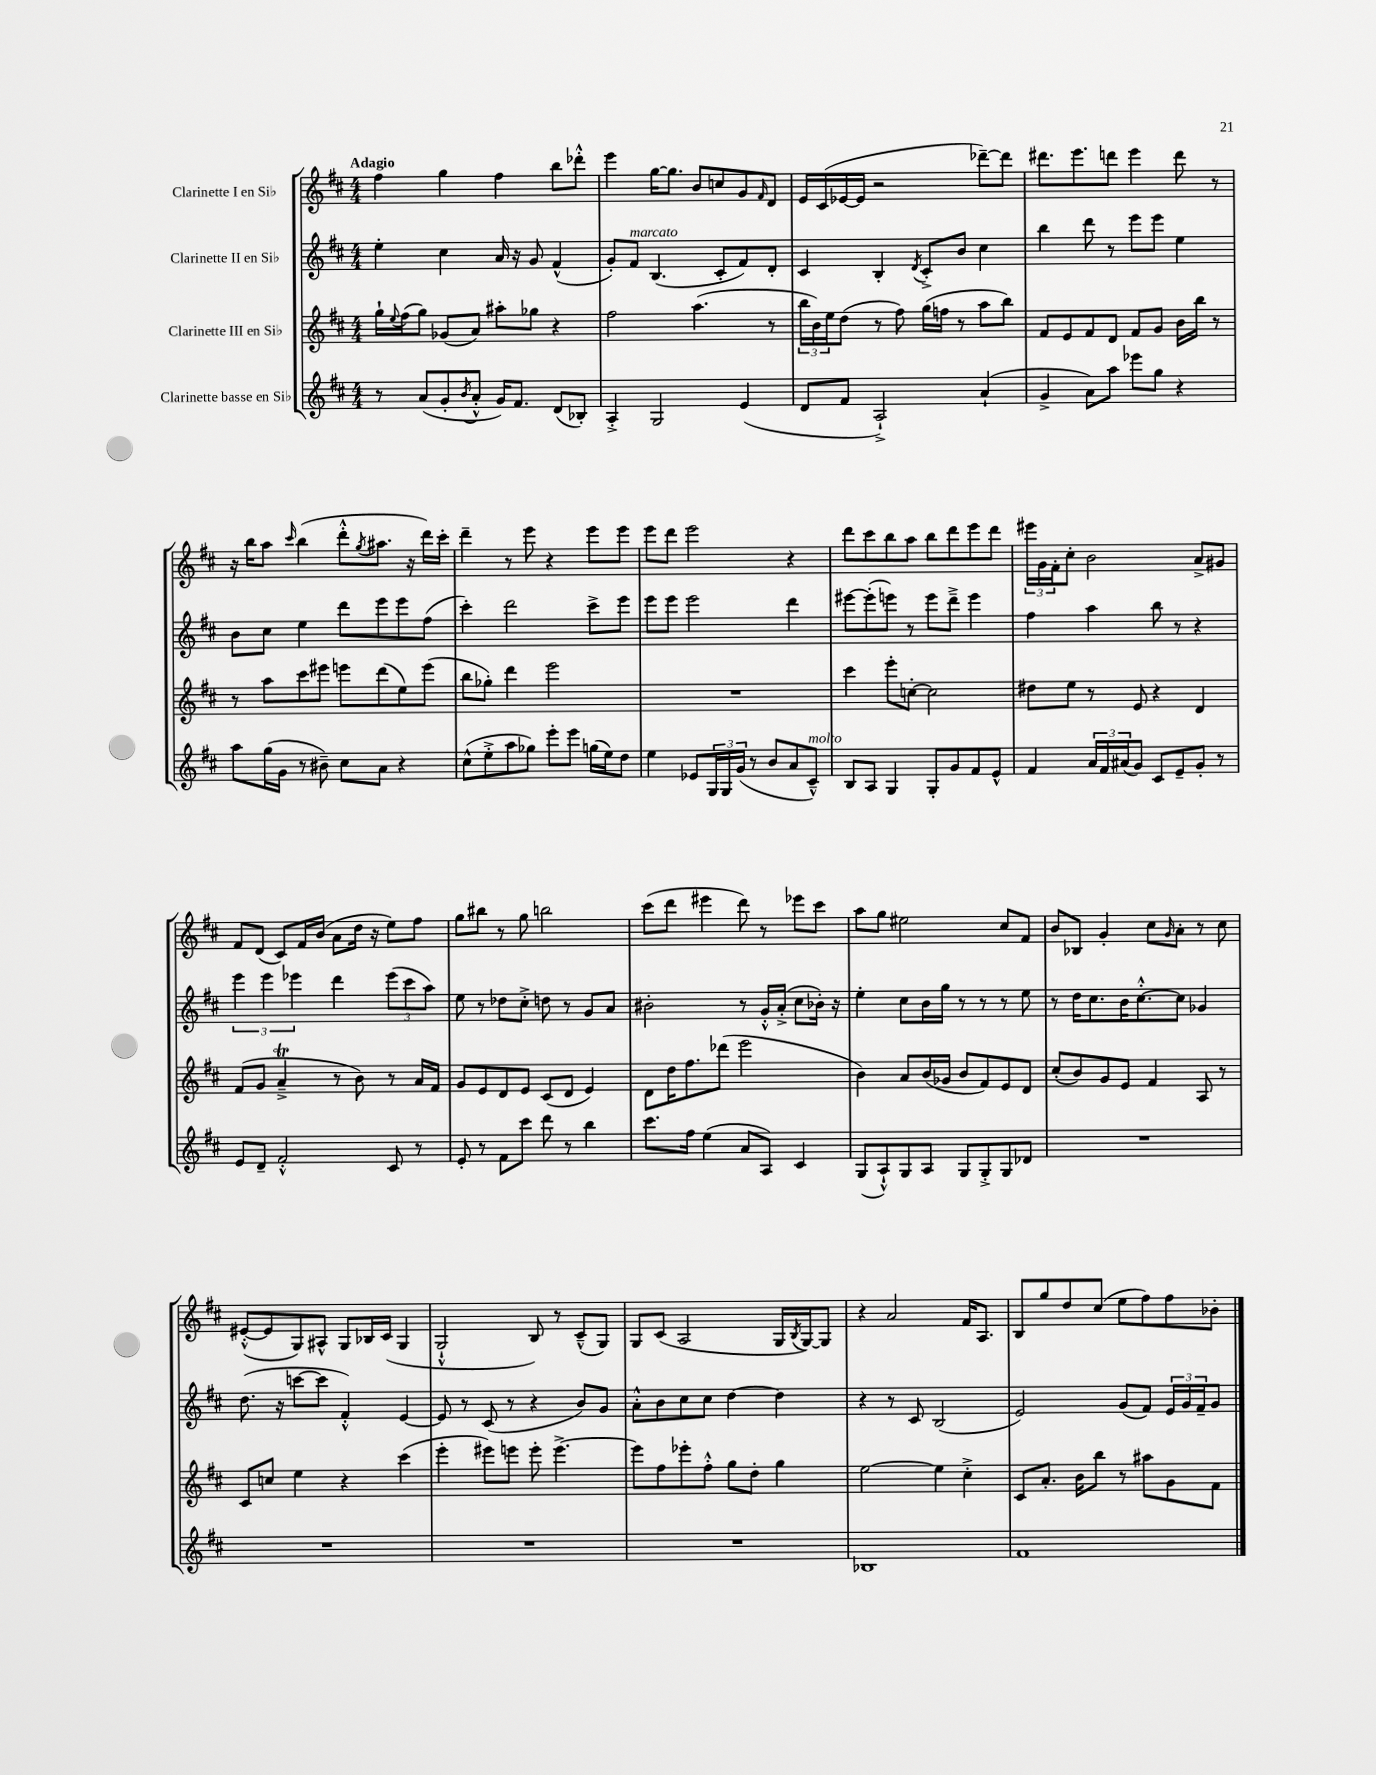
<<
\new StaffGroup <<
\new Staff = "s0" \with { instrumentName = "Clarinette I en Sib" } {
    \clef treble \key d \major \numericTimeSignature \time 4/4 \tempo "Adagio"
    fis''4 g''4 fis''4 b''8 des'''8-.-^ |
    e'''4 g''16~ g''8. b'8 c''8 g'8 \grace { fis'16 } d'8 |
    e'16 cis'16( ees'16~ ees'16 r2 des'''8~--) des'''8 |
    dis'''8. e'''8. d'''8 e'''4 d'''8 r8 |
    r16 b''16 a''8 \grace { cis'''16 } b''4( d'''8-.-^ \acciaccatura { g''8 } ais''8. r16 d'''16) cis'''16-. |
    d'''4-- r8 e'''8 r4 e'''8 e'''8 |
    e'''8 d'''8 e'''2 r4 |
    d'''8 cis'''8 b''8 a''8 b''8 d'''8 e'''8 d'''8 |
    \tuplet 3/2 { eis'''16 g'16 fis'16-. } cis''8-. b'2 a'8-> gis'8 |
    fis'8 d'8( cis'8) fis'16 b'16( a'8 d''16 r16 e''8) fis''8 |
    g''8 bis''8 r8 g''8 b''2 |
    cis'''8( d'''8 eis'''4 d'''8) r8 ees'''8 cis'''8 |
    a''8 g''8 eis''2 cis''8 fis'8 |
    b'8 bes8 g'4-. cis''8 \grace { g'16 } a'8-. r8 cis''8 |
    eis'8~-.-^( eis'8 g8) ais8-^ g8 bes16 cis'16( g4 |
    g2-!-^ b8) r8 cis'8---^( g8) |
    g8 cis'8( a2 g16 \acciaccatura { b8 } g16~) g8 |
    r4 a'2 fis'16 a8. |
    b8 g''8 d''8 cis''8( e''8 fis''8) fis''8 bes'8-. \bar "|." |
}
\new Staff = "s1" \with { instrumentName = "Clarinette II en Sib" } {
    \clef treble \key d \major \numericTimeSignature \time 4/4
    e''4-. cis''4 a'16 r16 g'8 fis'4-^( |
    g'8-.) fis'8^\markup { \italic "marcato" } b4.( cis'8-. fis'8) d'8-. |
    cis'4 b4-. \acciaccatura { d'8 } cis'8-.-> b'8 cis''4 |
    b''4 d'''8 r8 e'''8 e'''8 e''4 |
    b'8 cis''8 e''4 d'''8 e'''8 e'''8 fis''8( |
    cis'''4-.) d'''2 cis'''8-> e'''8 |
    e'''8 e'''8 e'''2 d'''4 |
    eis'''8~ eis'''8-.( e'''8) r8 e'''8 d'''8---> e'''4 |
    fis''4 a''4 b''8 r8 r4 |
    \tuplet 3/2 { e'''4 e'''4 ees'''4 } d'''4 \tuplet 3/2 { ees'''8( cis'''8 a''8) } |
    e''8 r8 des''8 cis''8-.-> d''8 r8 g'8 a'8 |
    bis'2-. r8 g'16-.-^ a'16-.->( cis''8 bes'16-.) r16 |
    e''4-. cis''8 b'16 g''16 r8 r8 r8 e''8 |
    r8 d''16 cis''8. b'16 cis''8.~-.-^ cis''8 ges'4 |
    d''8.( r16 c'''8~ c'''8 fis'4-.-^) e'4~ |
    e'8 r8 cis'8( r8 r4 b'8) g'8 |
    a'8-.-^ b'8 cis''8 cis''8 d''4~ d''4 |
    r4 r8 cis'8 b2( |
    e'2) g'8( fis'8) \tuplet 3/2 { e'16 g'16 fis'16-- } g'8 \bar "|." |
}
\new Staff = "s2" \with { instrumentName = "Clarinette III en Sib" } {
    \clef treble \key d \major \numericTimeSignature \time 4/4
    g''16-! \appoggiatura { e''8 } fis''16( g''8) ges'8( a'8) ais''8-. ges''8 r4 |
    fis''2 a''4.( r8 |
    \tuplet 3/2 { b''16 b'16) e''16 } d''8( r8 fis''8) g''16( f''16 r8 a''8 b''8) |
    fis'8 e'8 fis'8 d'8 fis'8 g'8 b'16 b''16 r8 |
    r8 a''8 cis'''8 eis'''8 e'''8 d'''8( e''8) e'''8( |
    b''8 ges''8-.) d'''4 e'''2 |
    R1 |
    cis'''4 e'''8-. c''8~-. c''2 |
    dis''8 e''8 r8 e'8 r4 d'4 |
    fis'8( g'8 a'4--->\trill r8 b'8) r8 a'16 fis'16 |
    g'8 e'8 d'8 e'8 cis'8( d'8 e'4) |
    d'8 d''16 fis''8. des'''8( e'''2 |
    b'4) a'8 b'16( ges'16 b'8 fis'8) e'8 d'8 |
    cis''8-.( b'8) g'8 e'8 fis'4 a8 r8 |
    cis'8 c''8 e''4 r4 cis'''4( |
    e'''4-. eis'''8) e'''8 e'''8-. e'''4.~-> |
    e'''8 fis''8 ees'''8-. fis''8-.-^ g''8 d''8-. g''4 |
    e''2~ e''4 cis''4-.-> |
    cis'8 a'8.-. b'16 b''8 r8 ais''8 g'8 fis'8 \bar "|." |
}
\new Staff = "s3" \with { instrumentName = "Clarinette basse en Sib" } {
    \clef treble \key d \major \numericTimeSignature \time 4/4
    r8 a'8( g'8-. \acciaccatura { b'8 } a'8-.-^ g'16) fis'8. d'8( bes8-.) |
    a4-.-> g2 e'4( |
    d'8 fis'8 a2-!->) a'4-!( |
    g'4-> a'8) a''8 ees'''8 g''8 r4 |
    a''8 g''16( g'16 r8 bis'8--) cis''8 a'8 r4 |
    cis''8-^( e''8-.-> a''8 ges''8) e'''8-. e'''8 g''16( e''16) d''8 |
    e''4 ees'8 \tuplet 3/2 { g16 g16 g'16( } r8 b'8 a'8 cis'8---^^\markup { \italic "molto" }) |
    b8 a8 g4 g8-. g'8 fis'8 e'8-^ |
    fis'4 \tuplet 3/2 { a'16 fis'16 ais'16( } g'8) cis'8 e'8-- g'8-. r8 |
    e'8 d'8-- fis'2-.-^ cis'8 r8 |
    e'8-. r8 fis'8 cis'''8 d'''8 r8 b''4 |
    cis'''8. fis''16 e''4( a'8 a8) cis'4 |
    g8( a8-!-^) g8 a8 g8 g8-.-> g8 des'8 |
    R1 |
    R1 |
    R1 |
    R1 |
    bes1 |
    fis'1 \bar "|." |
}
>>
>>
\layout { \context { \Score \remove "Bar_number_engraver" } }
